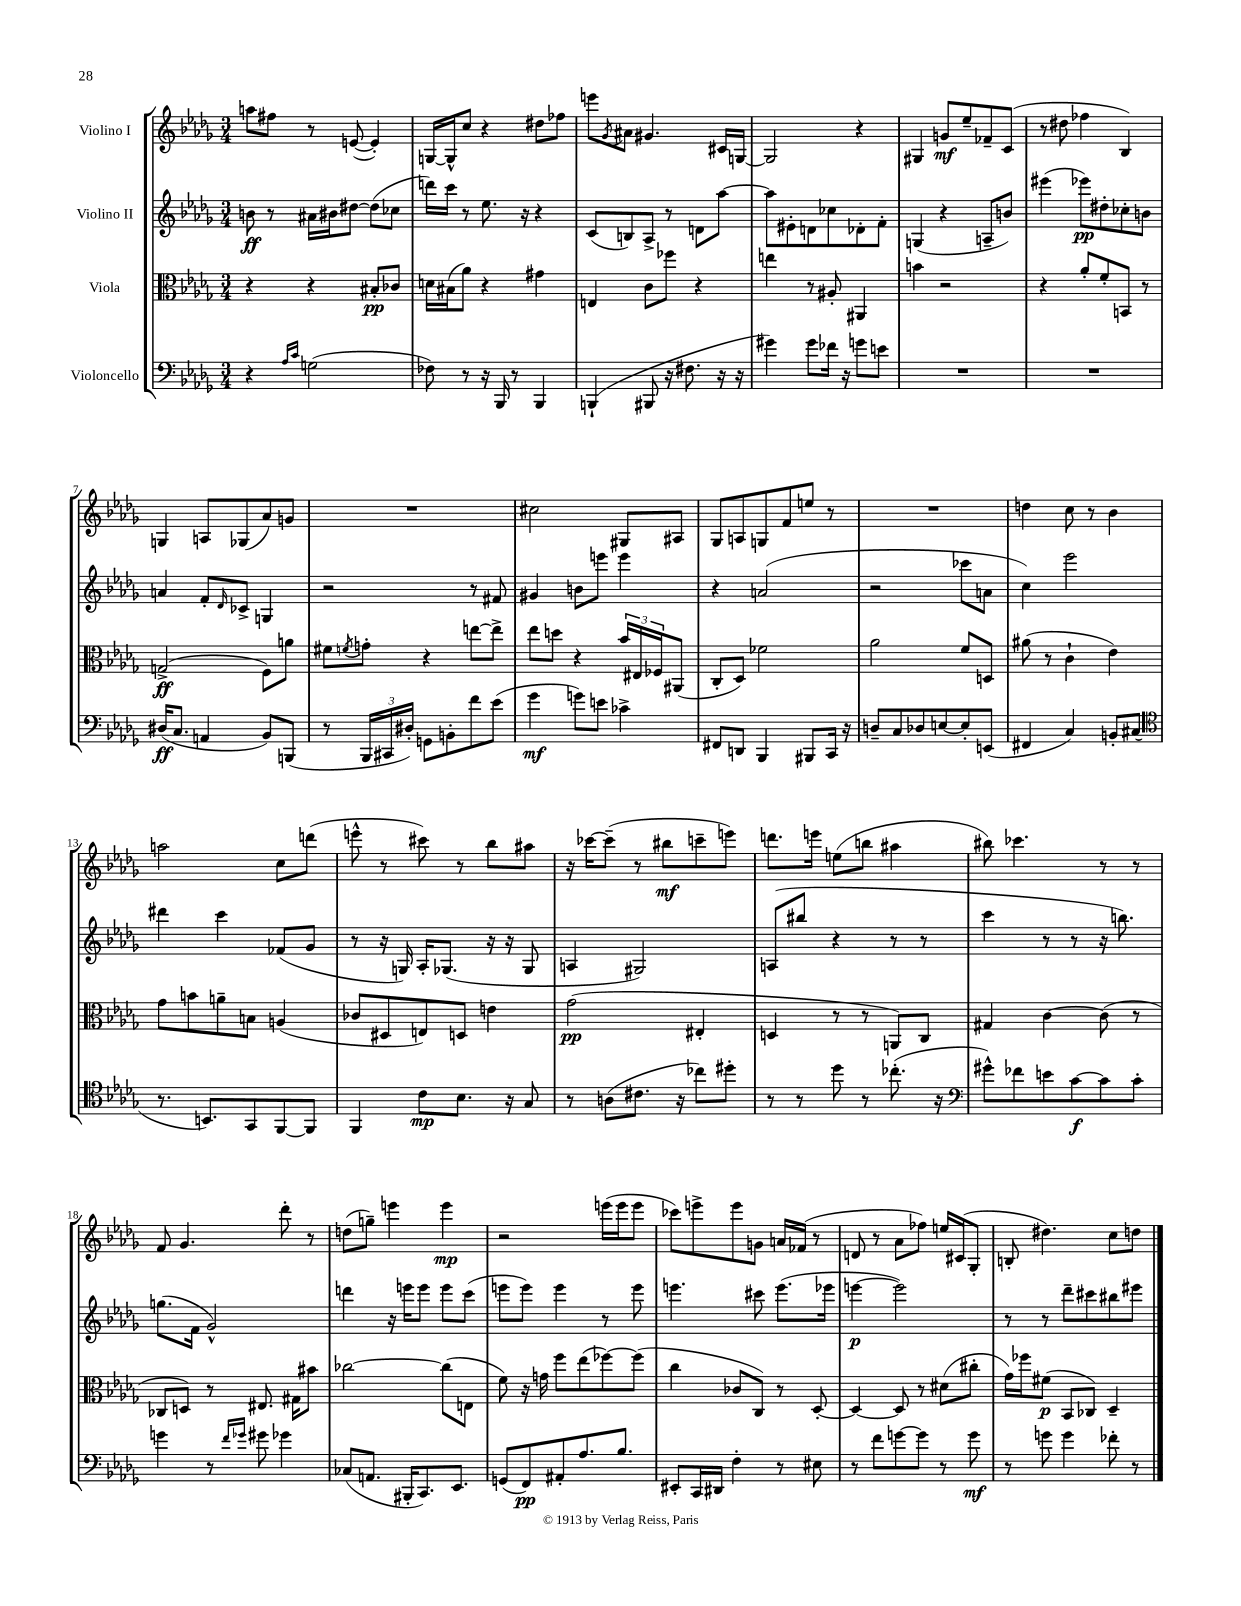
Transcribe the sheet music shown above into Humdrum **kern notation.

**kern	**kern	**kern	**kern
*staff4	*staff3	*staff2	*staff1
*clefF4	*clefC3	*clefG2	*clefG2
*k[b-e-a-d-g-]	*k[b-e-a-d-g-]	*k[b-e-a-d-g-]	*k[b-e-a-d-g-]
*M3/4	*M3/4	*M3/4	*M3/4
4r	4r	8b	8aa
.	.	8r	8ff#
16qqA-	.	.	.
16qqc	.	.	.
(2G	4r	16a#	8r
.	.	16b#	.
.	.	[8dd#	([8e
.	8B#'	(8dd#]	4e'])
.	8c-	8cc-	.
=	=	=	=
8F-)	16d	16ddd)	[16G
.	(16B#	16ccc	16G^^]
8r	8a-)	8r	8cc
16r	4r	8.ee-	4r
16BBB-	.	.	.
8r	.	.	.
.	.	16r	.
4BBB-	4g#	4r	8dd#
.	.	.	8ff-
=	=	=	=
(4BBB`	4E	(8c	8eee
.	.	.	8qg-
.	.	8B)	8a#
8BBB#	8c	8A-^	4.g#
16r	8ff-	8r	.
8.F#	.	.	.
.	4r	8d	.
16r	.	[8aa-	16c#
16r	.	.	[16G
=	=	=	=
4g#)	4ee	8aa-]	2G]
.	.	8e#'	.
8g#	8r	8d	.
16f-	8A#'	8cc-	.
16r	.	.	.
8g	4AA#	8d-'	4r
8e	.	8f'	.
=	=	=	=
2.r	4b	(4G	4G#
.	2r	4r	8g
.	.	.	8ee-~
.	.	8A~	8f-~
.	.	8b)	(8c
=	=	=	=
2.r	4r	(4eee#	8r
.	.	.	8dd#
.	8a-'	8eee-)	4ff-
.	8f'	8dd#'	.
.	8BB	8cc-'	4B-)
.	8r	8b	.
=	=	=	=
(16D#	(2G^	4a	4G
8.C	.	.	.
4AA	.	8f'	8A
.	.	16qqd-	.
.	.	8c-^	(8G-
8BB-)	8F)	4G	8a-)
(8BBB	8a	.	8g
=	=	=	=
8r	8f#	2r	2.r
.	8qf	.	.
24BBB-	8g'	.	.
24CC#	.	.	.
24D#')	.	.	.
8GG	4r	.	.
8BB'	.	.	.
8f	[8ee	8r	.
(8e-	8ee^]	8f#	.
=	=	=	=
4g-	8ee-	4g#	2cc#
.	8dd	.	.
8g)	4r	8b	.
8e	.	8eee	.
4c-^	24b-	4eee	8G#
.	24E#	.	.
.	24F-	.	.
.	(8AA#	.	8A#
=	=	=	=
8FF#	8C'	4r	8G-
8DD	8D-)	.	8A
4BBB-	2f-	(2a	8G
.	.	.	8f
8BBB#	.	.	8ee
16CC	.	.	8r
16r	.	.	.
=	=	=	=
8D~	2a-	2r	2.r
8C	.	.	.
8D-	.	.	.
[8E	.	.	.
8E']	8f	8ccc-	.
(8EE	8D	8a	.
=	=	=	=
4FF#	(8a#	4cc)	4dd
.	8r	.	.
4C)	4c`	2eee-	8cc
.	.	.	8r
8BB'	4e-)	.	4b-
(8C#	.	.	.
=	=	=	=
*clefC4	*	*	*
8.r	8g-	4ddd#	2aa
.	8b	.	.
8.BB)	.	.	.
.	8a~	4ccc	.
8GG-	8B	.	.
[8FF	(4A	(8f-	8cc
8FF]	.	8g-	(8ddd
=	=	=	=
4FF	8c-	8r	8eee^^
.	8D#	16r	8r
.	.	16G)	.
8c	8E)	16A-'	8ccc#)
.	.	(8.G-	.
8.B-	8D	.	8r
.	4e	16r	8bb-
16r	.	16r	.
8G-	.	8G-	8aa#
=	=	=	=
8r	(2g-	4A	16r
.	.	.	[16ccc-
(8A	.	.	(8ccc-~]
8.c#	.	2G#)	8r
.	.	.	8bb#
16r	.	.	.
8cc-)	4E#'	.	8ccc~
8dd#'	.	.	8eee)
=	=	=	=
8r	4D	(8A	8.ddd
8r	.	8bb#	.
.	.	.	16eee
8dd-	8r	4r	(8ee
8r	8r	.	8bb
(8.cc-'	8AA)	8r	4aa#
.	8C	8r	.
16r	.	.	.
=	=	=	=
*clefF4	*	*	*
8g#^^)	4G#	4ccc	8bb#)
8f-	.	.	4.ccc-
8e	[4c	8r	.
[8c	.	8r	.
8c]	(8c]	16r	8r
.	.	8.bb)	.
8c'	8r	.	8r
=	=	=	=
4g	8C-	(8.gg	8f
.	8D)	.	4.g-
.	.	16f	.
8r	8r	2g-^^)	.
16qqf	.	.	.
16qqg-	.	.	.
8g#	8.E#	.	.
4g-	.	.	8ddd-'
.	16G#	.	.
.	8b#	.	8r
=	=	=	=
(8C-	[2cc-	4ddd	(8dd
8.AA	.	.	8gg~)
.	.	16r	4eee
16BBB#'	.	16eee	.
8.CC)	.	8eee	.
.	(8cc-]	8eee	4eee
8.EE-	.	.	.
.	8E	(8ccc	.
=	=	=	=
(8GG	8f)	8eee	2r
8FF)	16r	8eee)	.
.	16g	.	.
8AA#'	8ff	4eee	.
8.A-	(8ee-	.	.
.	[8ff-)	8r	(16eee
8.B-	.	.	16eee
.	(8ff-]	8eee	8eee
=	=	=	=
8EE#'	4cc	4.eee	8ccc-)
16CC	.	.	8eee^
16DD#	.	.	.
4F'	8c-	.	8eee
.	8C)	8ccc#	8g
8r	8r	(8.eee	16a
.	.	.	(16f-
8E#	[8D-'	.	8r
.	.	16eee-	.
=	=	=	=
8r	4D-_	[4eee	8d
8f	.	.	8r
[8g	8D-]	2eee])	8a-
8g]	8r	.	8ff-)
8r	(8d#	.	16ee
.	.	.	(16c#
8g	8cc#'	.	8G-'
=	=	=	=
8r	16g-)	8r	8B'
.	16ff-	.	.
8g	(8f#	8r	4.dd#)
4g	8BB-	8ddd-~	.
.	8C-)	8ccc#	.
8f-'	4D-~	8bb#	8cc
8r	.	8eee#	8dd
==	==	==	==
*-	*-	*-	*-
